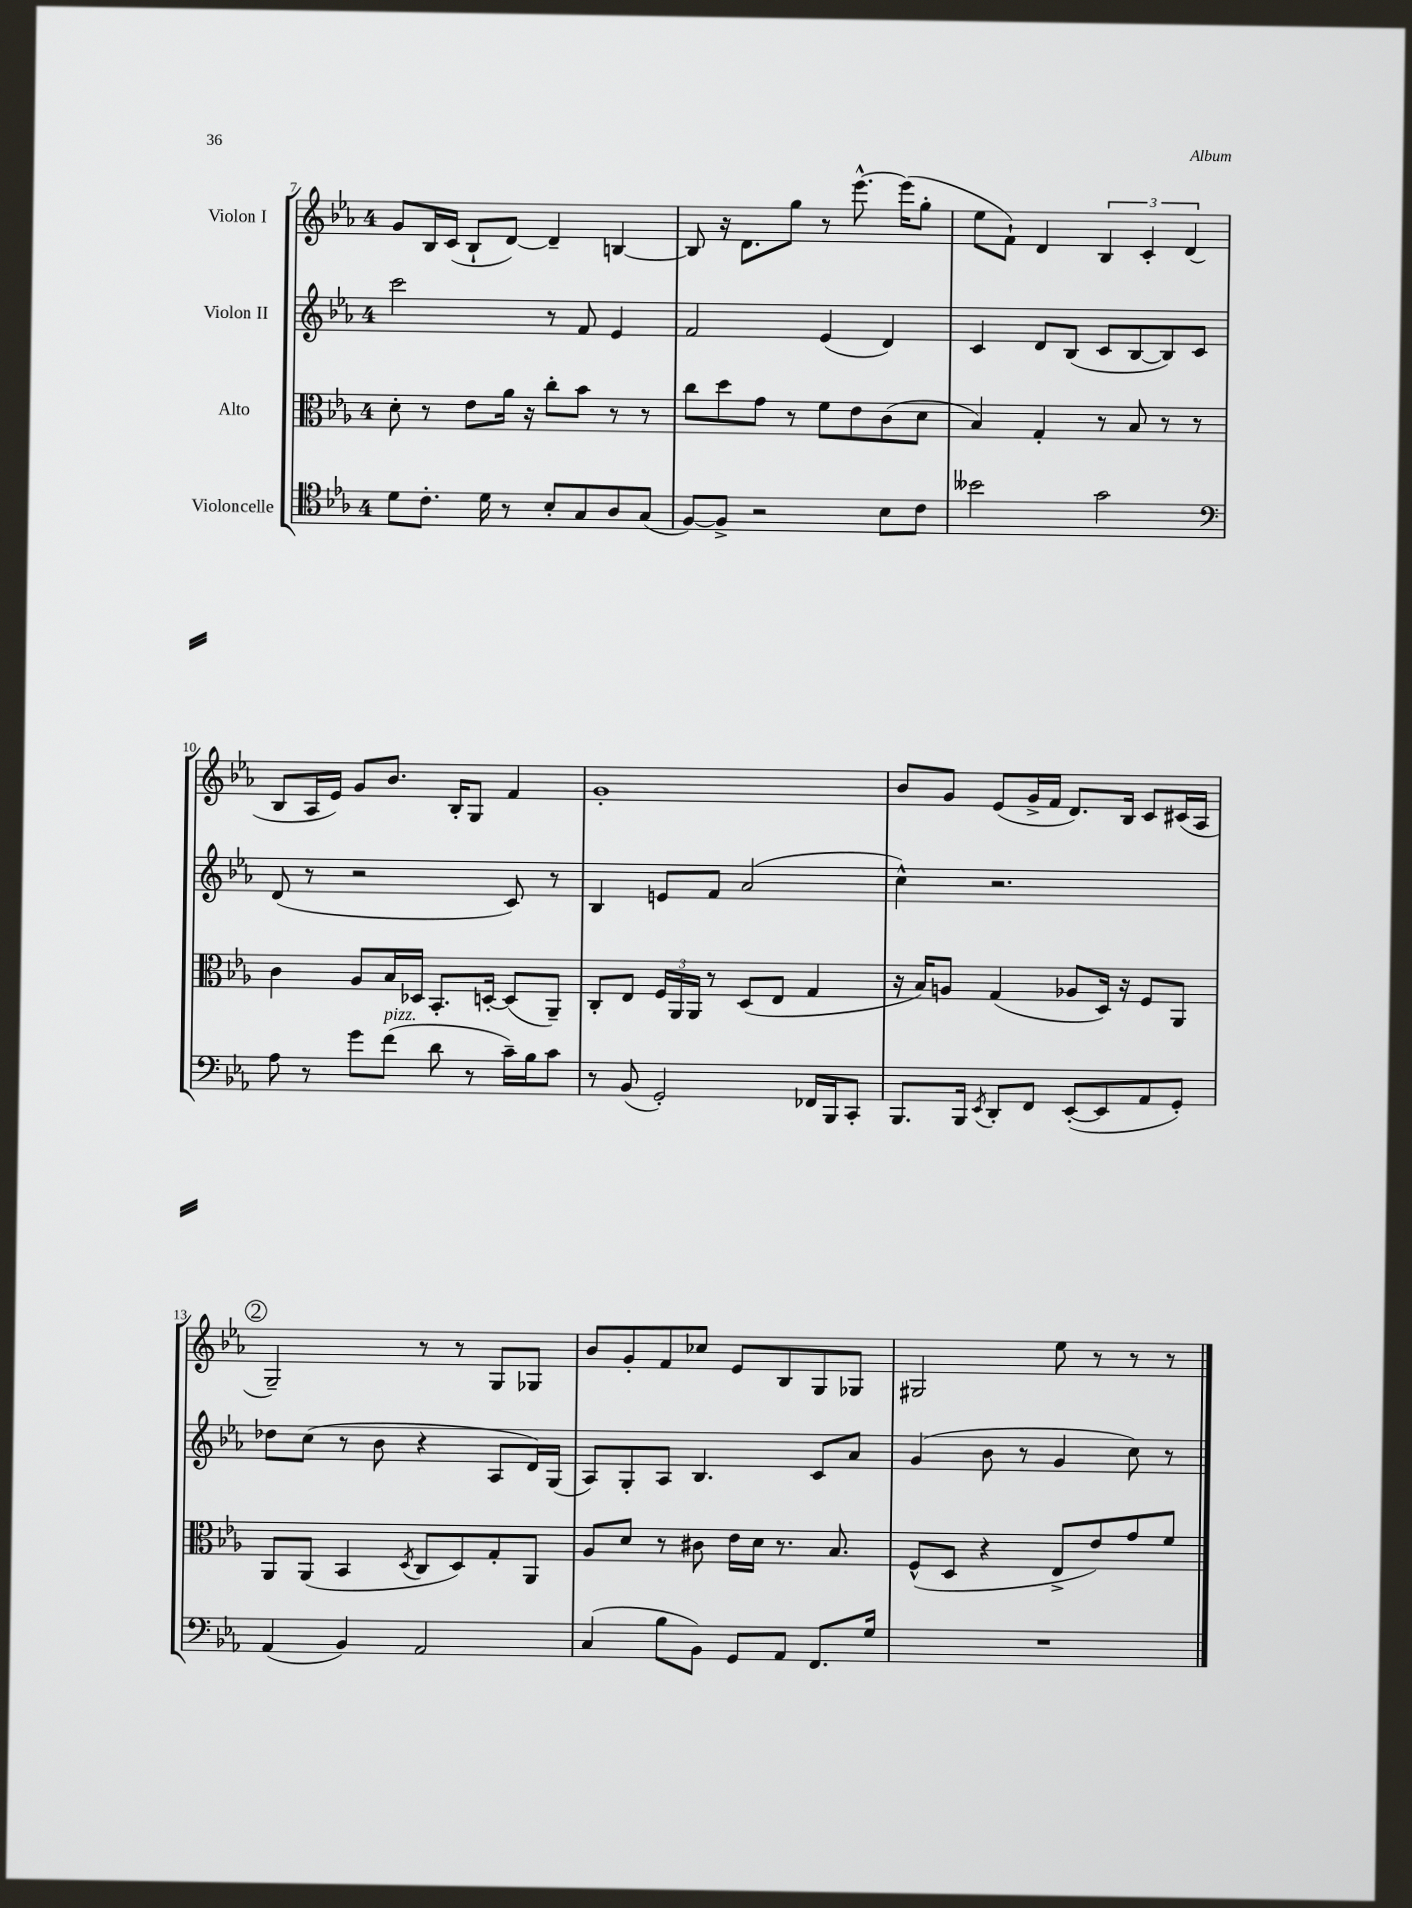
<<
\new StaffGroup <<
\new Staff = "s0" \with { instrumentName = "Violon I" } {
    \clef treble \key ees \major \once \override Staff.TimeSignature.style = #'single-digit \time 4/4
    g'8 bes16 c'16( bes8-! d'8~) d'4-- b4~ |
    b8 r16 d'8. g''8 r8 ees'''8.~-^ ees'''16( g''8-. |
    ees''8 f'8-!) d'4 \tuplet 3/2 { bes4 c'4-. d'4( } |
    bes8 aes16 ees'16) g'8 bes'8. bes16-. g8 f'4 |
    g'1-. |
    bes'8 g'8 ees'8( g'16-> f'16 d'8.) bes16 c'8 cis'16( aes16 |
    \mark \markup { \circle "2" } g2--) r8 r8 g8 ges8 |
    bes'8 g'8-. f'8 ces''8 ees'8 bes8 g8 ges8 |
    gis2 ees''8 r8 r8 r8 \bar "|." |
}
\new Staff = "s1" \with { instrumentName = "Violon II" } {
    \clef treble \key ees \major \once \override Staff.TimeSignature.style = #'single-digit \time 4/4
    c'''2 r8 f'8 ees'4 |
    f'2 ees'4( d'4) |
    c'4 d'8 bes8( c'8 bes8~ bes8) c'8 |
    d'8( r8 r2 c'8) r8 |
    bes4 e'8 f'8 aes'2( |
    c''4-^) r2. |
    \mark \markup { \circle "2" } des''8 c''8( r8 bes'8 r4 aes8 d'16) g16( |
    aes8) g8-. aes8 bes4. c'8 aes'8 |
    g'4( bes'8 r8 g'4 c''8) r8 \bar "|." |
}
\new Staff = "s2" \with { instrumentName = "Alto" } {
    \clef alto \key ees \major \once \override Staff.TimeSignature.style = #'single-digit \time 4/4
    d'8-. r8 ees'8 aes'16 r16 c''8-. bes'8 r8 r8 |
    c''8 d''8 g'8 r8 f'8 ees'8 c'8( d'8 |
    bes4) g4-. r8 bes8 r8 r8 |
    c'4 aes8 bes16 des16 bes,8.-. d16~-. d8( aes,8--) |
    c8-. ees8 \tuplet 3/2 { f16 aes,16 aes,16 } r8 d8( ees8 g4 |
    r16 bes16) a8 g4( aes8 d16) r16 f8 aes,8 |
    \mark \markup { \circle "2" } aes,8 aes,8( bes,4 \acciaccatura { d8 } c8 d8) g8-. aes,8 |
    aes8 d'8 r8 cis'8 ees'16 d'16 r8. bes8. |
    f8-^( d8 r4 ees8-> ees'8) g'8 f'8 \bar "|." |
}
\new Staff = "s3" \with { instrumentName = "Violoncelle" } {
    \clef tenor \key ees \major \once \override Staff.TimeSignature.style = #'single-digit \time 4/4
    d'8 c'8.-. d'16 r8 bes8-. g8 aes8 g8( |
    f8~) f8-> r2 bes8 c'8 |
    beses'2 g'2 |
    \clef bass aes8 r8 g'8 f'8^\markup { \italic "pizz." }( d'8 r8 c'16--) bes16 c'8 |
    r8 bes,8( g,2-.) fes,16 bes,,16 c,8-. |
    bes,,8. bes,,16 \acciaccatura { ees,8 } d,8-. f,8 ees,8~-.( ees,8 aes,8 g,8-.) |
    \mark \markup { \circle "2" } aes,4( bes,4) aes,2 |
    c4( bes8 bes,8) g,8 aes,8 f,8. g16 |
    R1 \bar "|." |
}
>>
>>
\layout { \context { \Score currentBarNumber = #7 } }
